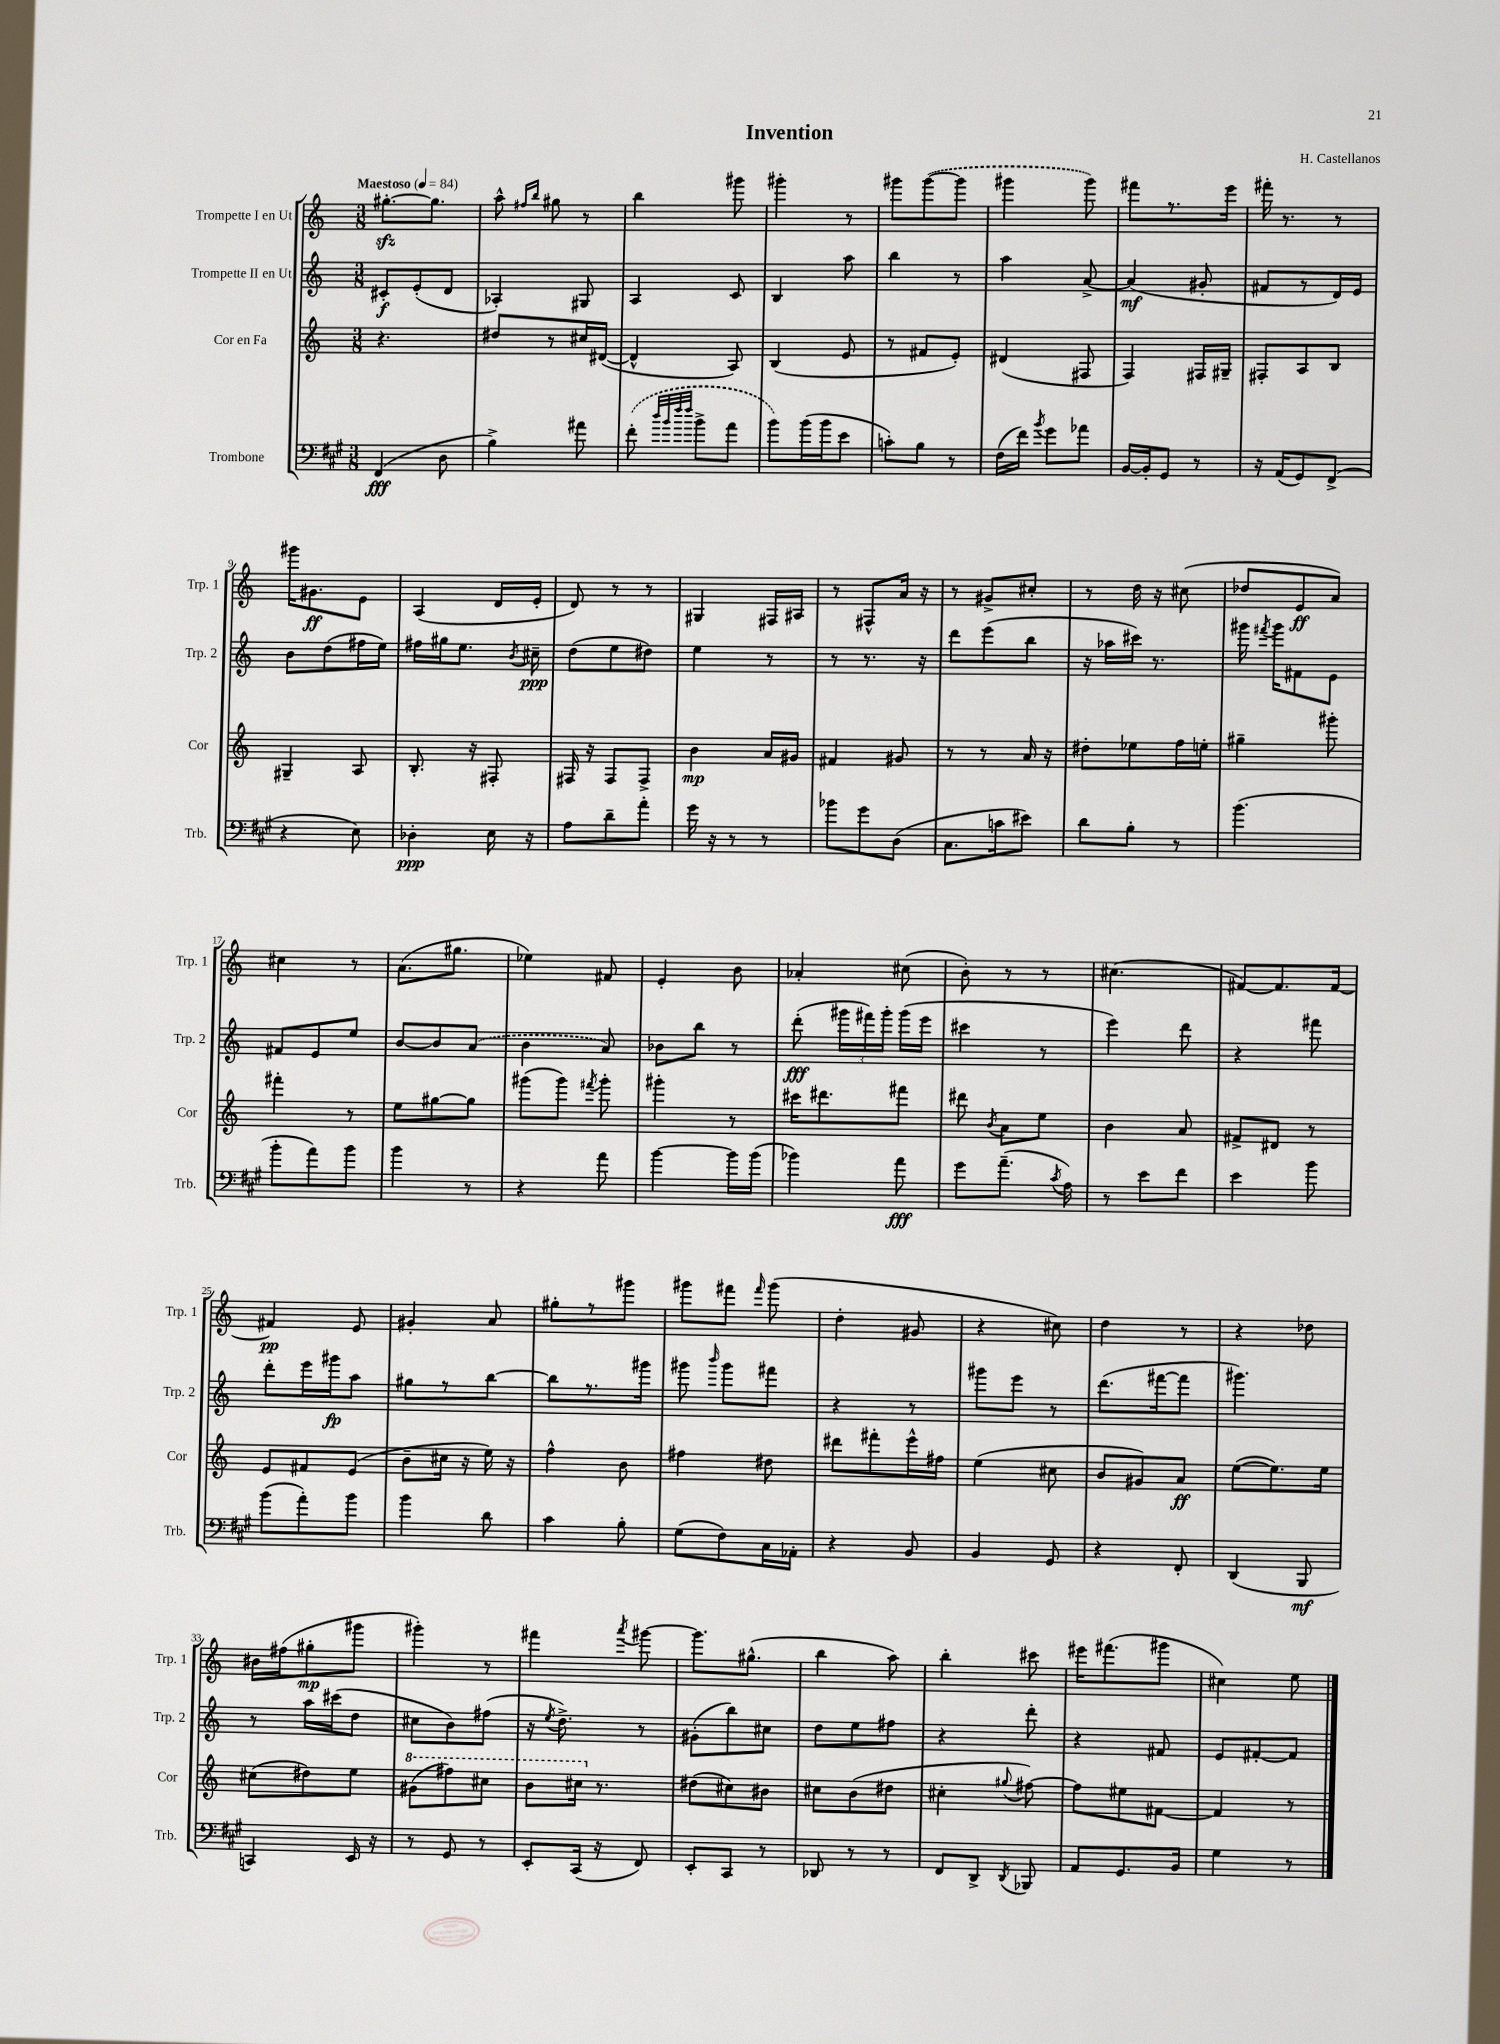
\header { title = "Invention" composer = "H. Castellanos" }
<<
\new StaffGroup <<
\new Staff = "s0" \with { instrumentName = "Trompette I en Ut" shortInstrumentName = "Trp. 1" } {
    \clef treble \key c \major \numericTimeSignature \time 3/8 \tempo "Maestoso" 4 = 84
    \autoBeamOff gis''8.[~-.\sfz gis''8.] |
    a''8-^ \grace { fis''16[ b''16] } gis''8 r8 |
    b''4 gis'''8 |
    gis'''4-. r8 |
    gis'''8[ \once \slurDashed gis'''8~( gis'''8] |
    gis'''4 gis'''8) |
    fis'''8[ r8. e'''16] |
    fis'''16-. r8. r8 |
    gis'''16[ gis'8.\ff e'8] |
    a4( d'16[ e'16]-. |
    d'8) r8 r8 |
    gis4 fis16[ ais16] |
    r8 fis8[-^ a'16] r16 |
    r8 gis'8[-> cis''8]-. |
    r8 d''16 r16 cis''8( |
    des''8[ e'8\ff a'8]) |
    cis''4 r8 |
    a'8.[( gis''8.] |
    ees''4) fis'8 |
    e'4-. b'8 |
    aes'4-. cis''8( |
    b'8-.) r8 r8 |
    cis''4.( |
    fis'8[~) fis'8. fis'16]~ |
    fis'4\pp e'8 |
    gis'4-. a'8 |
    gis''8[-. r8 gis'''8] |
    gis'''8[ fis'''8] \grace { fis'''16 } gis'''8( |
    d''4-. gis'8 |
    r4 cis''8) |
    d''4 r8 |
    r4 des''8 |
    bis'16[ fis''16( gis''8-.\mp gis'''8] |
    gis'''4-.) r8 |
    fis'''4 \acciaccatura { a'''8 } gis'''8~ |
    gis'''8.[ gis''8.]-^( |
    b''4 a''8) |
    b''4-. cis'''8 |
    eis'''16[ fis'''8.( gis'''8] |
    cis''4) e''8 \bar "|." |
}
\new Staff = "s1" \with { instrumentName = "Trompette II en Ut" shortInstrumentName = "Trp. 2" } {
    \clef treble \key c \major \numericTimeSignature \time 3/8
    \autoBeamOff cis'8[-.\f e'8-.( d'8] |
    aes4-.) gis8 |
    a4 c'8 |
    b4 a''8 |
    b''4 r8 |
    a''4 a'8~-> |
    a'4\mf( gis'8-. |
    fis'8[ r8 d'16) e'16] |
    b'8[ d''8( fis''16 e''16]) |
    fis''16[ gis''16 e''8.] \acciaccatura { b'8 } cis''16--\ppp |
    d''8[( e''8 dis''8]) |
    e''4 r8 |
    r8 r8. r16 |
    d'''8[ e'''8( b''8] |
    r16 aes''16[ cis'''16]) r8. |
    gis'''16 \acciaccatura { fis'''8 } gis'''16[ fis'8 e'8] |
    fis'8[ e'8 e''8] |
    b'8[~ b'8 \once \slurDashed a'8]( |
    b'4 a'8) |
    bes'8[ b''8] r8 |
    d'''8-.\fff( \tuplet 3/2 { gis'''16[ fis'''16) gis'''16]-. } gis'''16[( e'''16] |
    cis'''4 r8 |
    e'''4) d'''8 |
    r4 fis'''8 |
    d'''8[-. e'''16 gis'''16\fp a''8] |
    gis''8[ r8 b''8]~ |
    b''8[ r8. gis'''16] |
    gis'''8 \grace { b'''16 } gis'''8[ fis'''8] |
    r4 r8 |
    gis'''8[ e'''8] r8 |
    d'''8.[( fis'''16~ fis'''8] |
    gis'''4.) |
    r8 a''16[ cis'''16( d''8] |
    cis''8[ b'8) fis''8]( |
    r16 \acciaccatura { e''8 } d''8.->) r8 |
    gis'8[-.( b''8) cis''8] |
    d''8[ e''8 fis''8] |
    r4 d'''8-. |
    r4 fis'8 |
    e'8[ fis'8~-. fis'8] \bar "|." |
}
\new Staff = "s2" \with { instrumentName = "Cor en Fa" shortInstrumentName = "Cor" } {
    \clef treble \key c \major \numericTimeSignature \time 3/8
    \autoBeamOff r4. |
    dis''8[ r8 cis''16 dis'16]~( |
    dis'4-^ a8) |
    b4( e'8 |
    r8 fis'8[ e'8]-.) |
    dis'4( fis8 |
    f4) fis16[ gis16]-- |
    fis8[-. a8 b8] |
    gis4-- a8 |
    b8.-. r16 fis8-. |
    fis16 r16 fis8[ fis8]-> |
    b'4\mp a'16[ gis'16] |
    fis'4 gis'8 |
    r8 r8 a'16 r16 |
    dis''8[-. ees''8 f''16 e''16]-. |
    gis''4-- gis'''8-. |
    fis'''4-. r8 |
    e''8[ gis''8~ gis''8] |
    gis'''8[( gis'''8]) \acciaccatura { fis'''8 } gis'''8-. |
    gis'''4-. r8 |
    cis'''16[ dis'''8. fis'''8] |
    dis'''8 \acciaccatura { b'8 } a'8[ e''8] |
    b'4 a'8 |
    fis'8[-> dis'8] r8 |
    e'8[ fis'8 e'8]( |
    b'8[-- cis''16] r16 e''16) r16 |
    f''4-^ b'8 |
    fis''4 dis''8 |
    dis'''8[ fis'''8-. e'''16-^ fis''16] |
    e''4( cis''8 |
    b'8[ gis'8) a'8]\ff |
    e''8[~( e''8.) e''16] |
    cis''8[( dis''8) e''8] |
    \ottava #1 gis''8[( fis'''8) cis'''8] |
    b''8[ cis'''16] \ottava #0 r8. |
    dis''8[( cis''8) bis'8] |
    cis''8[ b'8( dis''8] |
    cis''4-. \appoggiatura { gis''8 } fis''8~) |
    fis''8[ eis''8 fis'8]~ |
    fis'4 r8 \bar "|." |
}
\new Staff = "s3" \with { instrumentName = "Trombone" shortInstrumentName = "Trb." } {
    \clef bass \key a \major \numericTimeSignature \time 3/8
    \autoBeamOff fis,4\fff( d8 |
    b4->) ais'8 |
    \once \slurDashed fis'8-.( \grace { d''32[ b'32 fis''32 fis''32] } b'8[-> a'8] |
    b'8[) b'16( b'16 e'8] |
    c'8[-.) b8] r8 |
    fis16[( fis'16]) \acciaccatura { b'8 } gis'8[ aes'8] |
    b,16[~ b,16-. gis,8] r8 |
    r16 a,16[( gis,8) fis,8]->( |
    r4 e8) |
    des4-.\ppp e16 r16 |
    a8[ d'8-- a'8]-. |
    gis'16 r16 r8 r8 |
    bes'8[ gis'8 d8]( |
    cis8.[ c'16 eis'8]) |
    d'8[ b8]-. r8 |
    b'4.( |
    b'8[-. a'8) b'8] |
    b'4 r8 |
    r4 a'8 |
    b'4~ b'16[ b'16]( |
    bes'4) a'8\fff |
    gis'8[ a'8.]--( \acciaccatura { cis'8 } a16) |
    r8 e'8[ fis'8] |
    e'4 b'8 |
    b'8[( a'8-.) b'8] |
    b'4 d'8 |
    cis'4 b8-. |
    gis8[( fis8) cis16 aes,16]-. |
    r4 b,8 |
    b,4 gis,8 |
    r4 fis,8-. |
    d,4( b,,8\mf |
    c,4) e,16 r16 |
    r8 gis,8 r8 |
    e,8[-. cis,16]( r16 fis,8) |
    e,8[-. cis,8] r8 |
    des,8 r8 r8 |
    fis,8[ d,8]-> \acciaccatura { d,8 } bes,,8 |
    a,8[ gis,8. b,16] |
    gis4 r8 \bar "|." |
}
>>
>>
